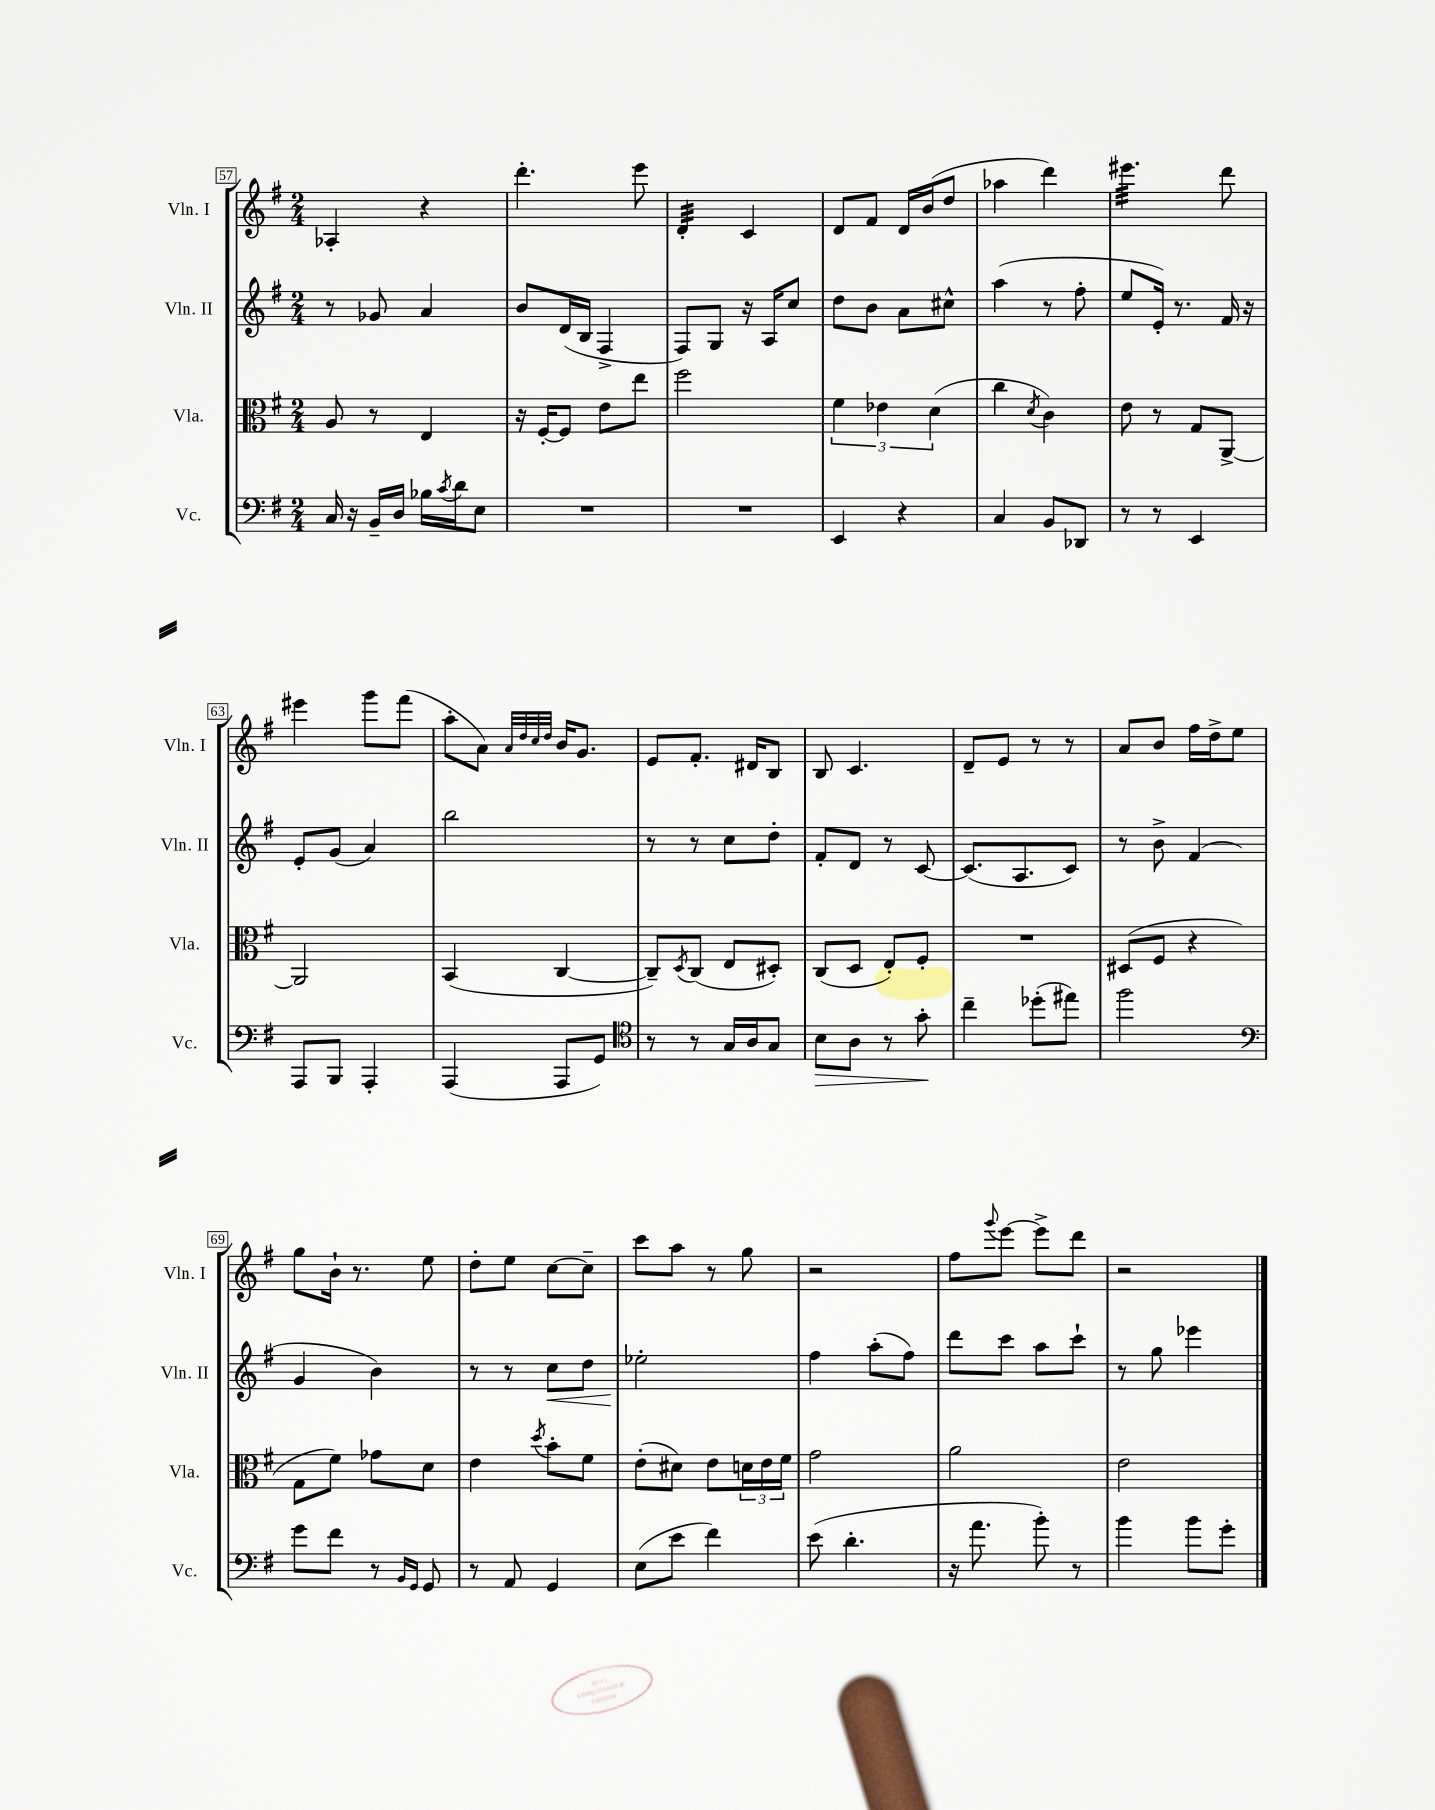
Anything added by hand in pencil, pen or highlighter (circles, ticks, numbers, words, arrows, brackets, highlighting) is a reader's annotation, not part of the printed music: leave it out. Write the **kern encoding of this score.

**kern	**kern	**kern	**kern
*staff4	*staff3	*staff2	*staff1
*clefF4	*clefC3	*clefG2	*clefG2
*k[f#]	*k[f#]	*k[f#]	*k[f#]
*M2/4	*M2/4	*M2/4	*M2/4
16C	8A	8r	4A-'
16r	.	.	.
16BB~	8r	8g-	.
16D	.	.	.
16B-	4E	4a	4r
8qc	.	.	.
16d	.	.	.
8E	.	.	.
=	=	=	=
2r	16r	8b	4.ddd'
.	[16F#'	.	.
.	8F#]	(16d	.
.	.	16B	.
.	8e	4F#^	.
.	8ee	.	8eee
=	=	=	=
2r	2ff#	8F#)	4d'
.	.	8G	.
.	.	16r	4c
.	.	16A	.
.	.	8cc	.
=	=	=	=
4EE	6f#	8dd	8d
.	.	8b	8f#
.	6e-	.	.
4r	.	8a	16d
.	.	.	(16b
.	(6d	.	.
.	.	8cc#^^	8dd
=	=	=	=
4C	4cc	(4aa	4aa-
.	8qd	.	.
8BB	4c)	8r	4ddd)
8DD-	.	8ff#'	.
=	=	=	=
8r	8e	8ee	4.eee#
8r	8r	16e')	.
.	.	8.r	.
4EE	8G	.	.
.	[8AA^	16f#	8ddd
.	.	16r	.
=	=	=	=
8AAA	2AA]	8e'	4eee#
8BBB	.	(8g	.
4AAA'	.	4a)	8ggg
.	.	.	(8fff#
=	=	=	=
(4AAA	(4BB	2bb	8aa'
.	.	.	8a)
.	.	.	32qqa
.	.	.	32qqdd
.	.	.	32qqcc
.	.	.	32qqdd
8AAA	[4C	.	16b
.	.	.	8.g
8GG)	.	.	.
=	=	=	=
*clefC4	*	*	*
8r	8C~])	8r	8e
.	8qD	.	.
8r	(8C	8r	8.f#'
16G	8E	8cc	.
16A	.	.	16d#
8G	8D#')	8dd'	8B
=	=	=	=
8B	(8C	8f#'	8B
8A	8D	8d	4.c
8r	8E')	8r	.
8g'	8F#'	[8c	.
=	=	=	=
4cc~	2r	(8.c]	8d~
.	.	.	8e
.	.	8.A	.
(8dd-'	.	.	8r
8ee#)	.	8c)	8r
=	=	=	=
2ff#	(8D#	8r	8a
.	8F#	8b^	8b
.	4r	(4f#	16ff#
.	.	.	16dd^
.	.	.	8ee
=	=	=	=
*clefF4	*	*	*
8g	8G	4g	8gg
8f#	8f#)	.	16b`
.	.	.	8.r
8r	8g-	4b)	.
16qqBB	.	.	.
16qqGG	.	.	.
8GG	8d	.	8ee
=	=	=	=
8r	4e	8r	8dd'
8AA	.	8r	8ee
.	8qdd	.	.
4GG	8b'	8cc	[8cc
.	8f#	8dd	8cc~]
=	=	=	=
(8E	(8e'	2ee-'	8ccc
8e	8d#)	.	8aa
4f#)	8e	.	8r
.	24d	.	8gg
.	24e	.	.
.	24f#	.	.
=	=	=	=
(8e	2g	4ff#	2r
4.d'	.	.	.
.	.	(8aa'	.
.	.	8ff#)	.
=	=	=	=
16r	2a	8ddd	8ff#
8.a	.	.	.
.	.	.	8qqggg
.	.	8ccc	[8eee
8b')	.	8aa	8eee^]
8r	.	8ccc`	8ddd
=	=	=	=
4b	2e	8r	2r
.	.	8gg	.
8b	.	4eee-	.
8g'	.	.	.
==	==	==	==
*-	*-	*-	*-
